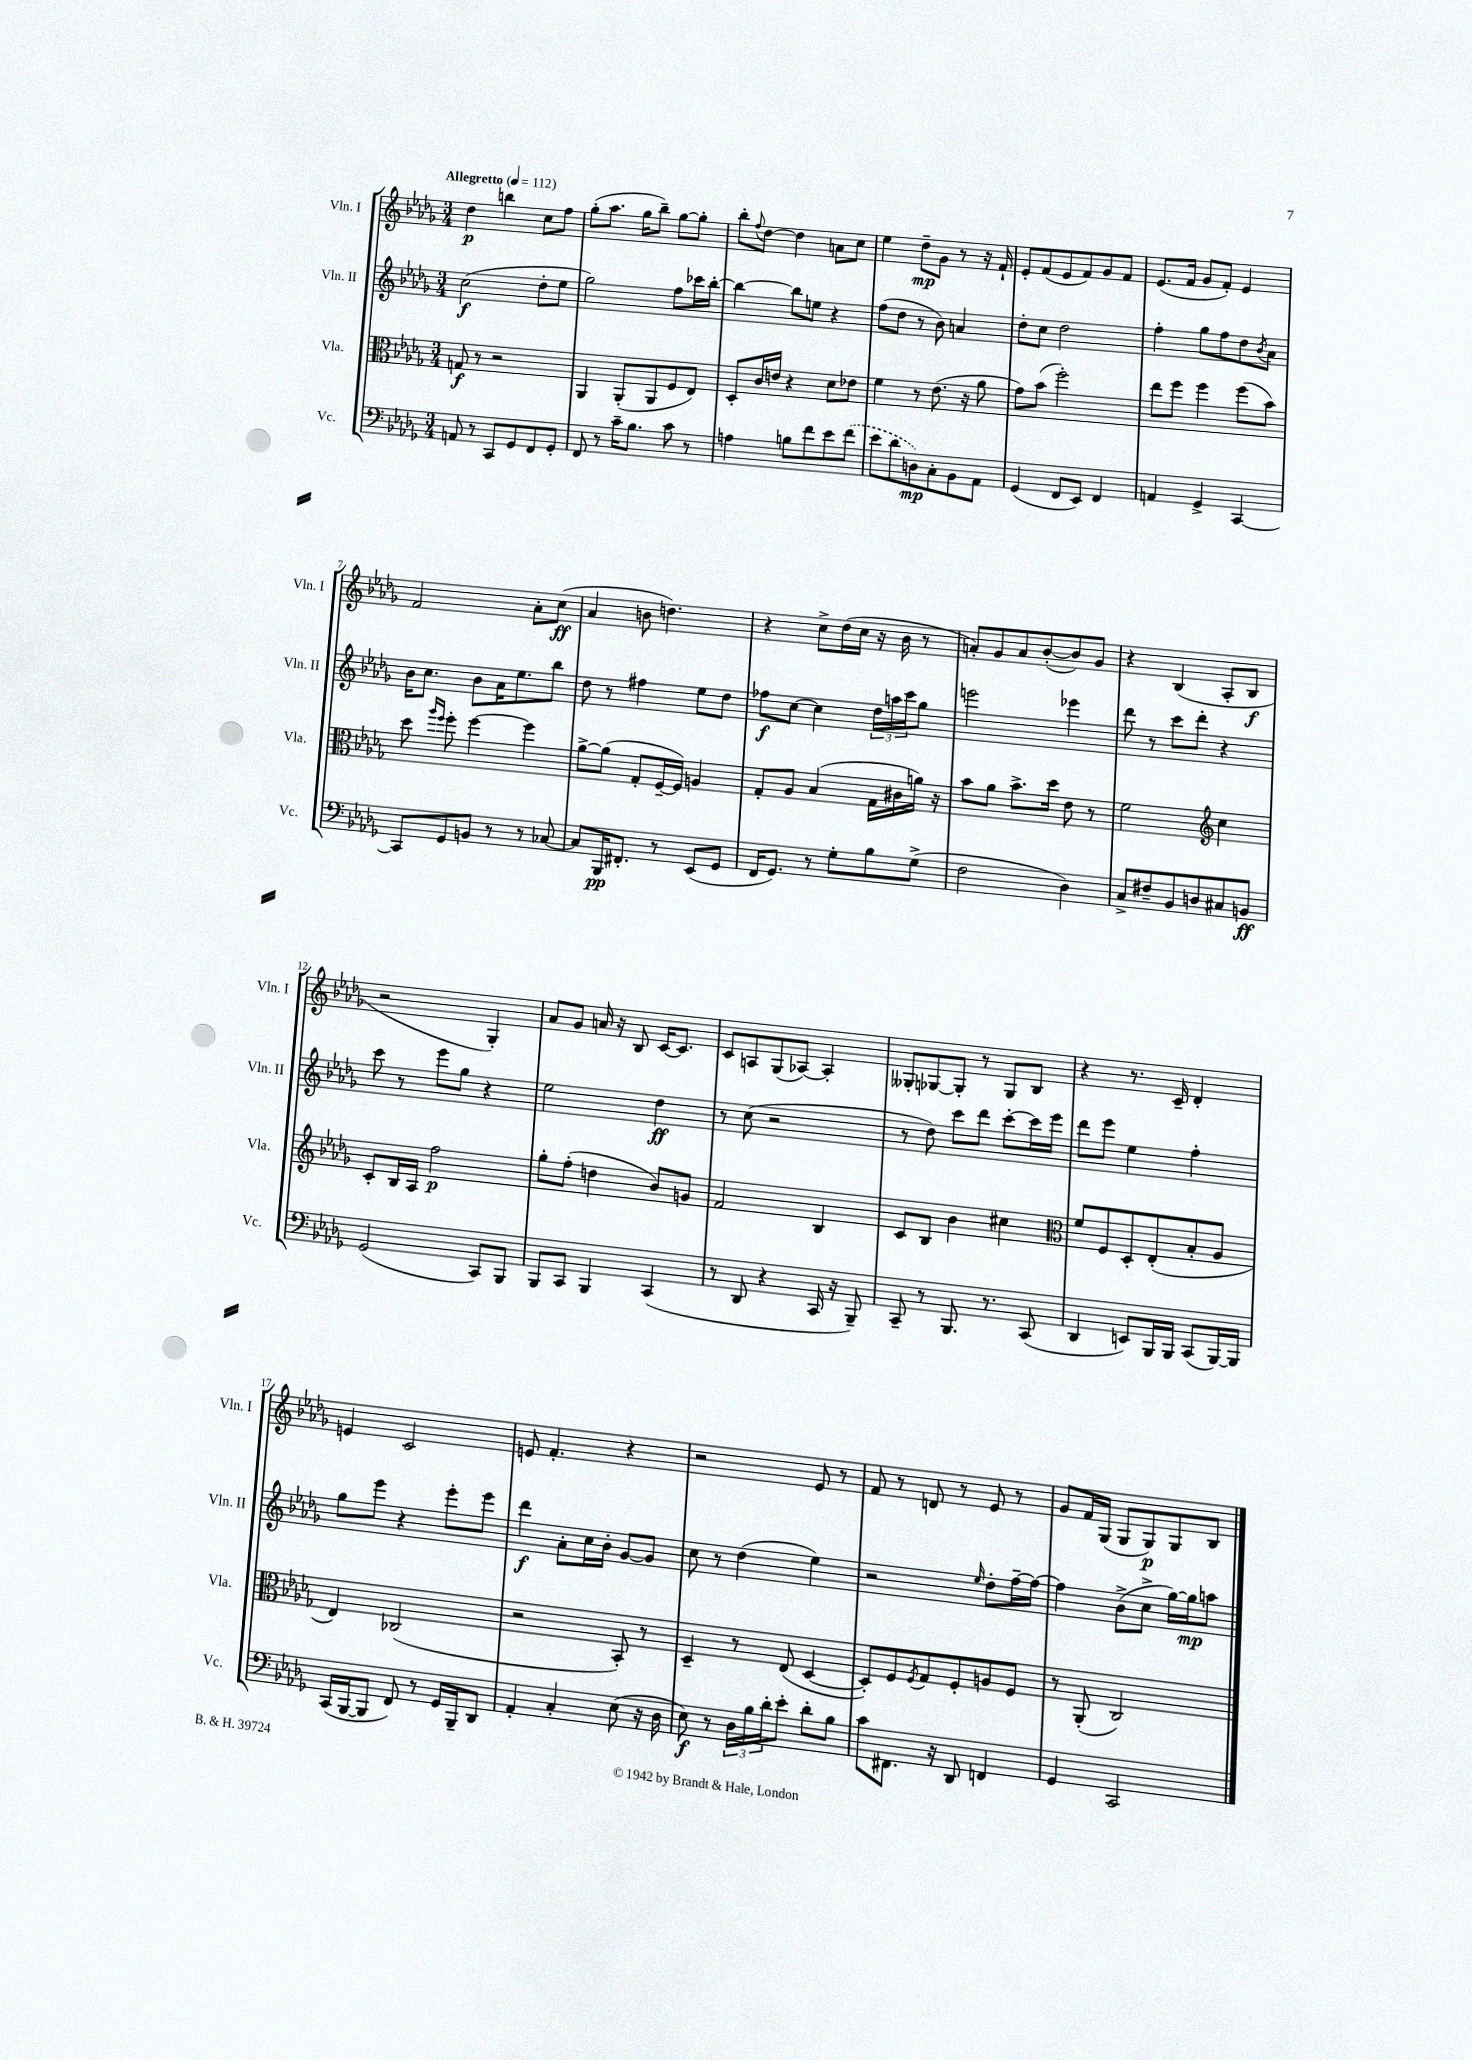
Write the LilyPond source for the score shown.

<<
\new StaffGroup <<
\new Staff = "s0" \with { instrumentName = "Vln. I" shortInstrumentName = "Vln. I" } {
    \clef treble \key des \major \numericTimeSignature \time 3/4 \tempo "Allegretto" 4 = 112
    des''4\p b''4 c''8 f''8 |
    ges''8-.( aes''8. ges''16 bes''8--) ges''8~ ges''8-. |
    bes''8-. \appoggiatura { f''8 } des''8~ des''4 a'8 c''8 |
    ees''4 des''8--\mp ges'8 r8 r16 f'16-! |
    ees'8-. f'8( ees'8 f'8) ges'8 f'8 |
    ees'8.( f'16 ges'8 f'8-.) ees'4 |
    f'2 aes'8-. c''8\ff( |
    aes'4 b'8 d''4.) |
    r4 c''8-> des''16( c''16 r16 bes'16 r8 |
    a'8-.) ges'8 a'8 bes'8~-.( bes'8) ges'8 |
    r4 bes4( aes8-. bes8\f |
    r2 ges4-.) |
    aes'8 ges'8 a'16 r16 bes8 c'16~ c'8. |
    c'8 a8 ges8( aes8~) aes4-. |
    geses8-. ges8~ ges8-. r8 ges8 bes8 |
    r4 r8. c'16-- des'4-. |
    e'4 c'2 |
    e'8 f'4.-. r4 |
    r2 ees'8 r8 |
    f'8 r8 d'8 r8 ees'8 r8 |
    ges'8 f'16 ges16( ges8 ges8\p) ges8 bes8 \bar "|." |
}
\new Staff = "s1" \with { instrumentName = "Vln. II" shortInstrumentName = "Vln. II" } {
    \clef treble \key des \major \numericTimeSignature \time 3/4
    c''2\f( des''8-. ees''8 |
    ges''2) f''8 ces'''16 bes''16~-. |
    bes''4~ bes''8 e''8 r4 |
    f''8( des''8 r8 bes'8) a'4 |
    des''8-. c''8 des''2 |
    f''4-. ges''8 f''8 des''8 \acciaccatura { bes'8 } aes'8 |
    bes'16 c''8. bes'8 aes'16 ees''8. bes''8 |
    des''8 r8 fis''4 ees''8 des''8 |
    fes''8\f c''8~ c''4 \tuplet 3/2 { des''16 a''16 c'''16 } ges''8 |
    e'''2 ees'''4 |
    des'''8 r8 c'''8 des'''8-. r4 |
    c'''8 r8 ees'''8 ges''8 r4 |
    ees''2 des''4\ff |
    r8 c''8( r2 |
    r8 des''8) c'''8 des'''8 c'''8~-. c'''16 ees'''16 |
    des'''8 ees'''8 ees''4 f''4-. |
    ges''8 ees'''8 r4 ees'''8-. ees'''8 |
    des'''4\f aes'8-. c''16 bes'16-. ges'8~ ges'8 |
    c''8 r8 des''4( ees''4) |
    r2 \grace { ees''16 } des''8-. f''16~-- f''16~ |
    f''4 bes'8->( c''8-> ges''16~) ges''16\mp a''8 \bar "|." |
}
\new Staff = "s2" \with { instrumentName = "Vla." shortInstrumentName = "Vla." } {
    \clef alto \key des \major \numericTimeSignature \time 3/4
    g8\f r8 r2 |
    aes,4 aes,8-.( aes,8 f8 ees8) |
    des8-. c'16 e'16 r4 des'8 ees'8 |
    f'4 r8 ees'8.( r16 aes'8 |
    ges'8) bes'8( f''2-.) |
    ees''8 f''8 f''4 f''8( bes'8) |
    des''8 \grace { aes''16 f''16 } f''8-. f''4~ f''4 |
    aes'8~-> aes'8( ges8-. f16~-- f16) a4 |
    ges8-. aes8 bes4( ges16 cis'16 a'16) r16 |
    bes'8 aes'8 bes'8.-> des''16 ees'8 r8 |
    f'2 \clef treble c''4 |
    c'8-. bes16 aes16 f''2\p |
    ges''8-. f''8-.( d''4 bes'8) g'8 |
    f'2 bes4 |
    c'8 bes8 bes'4 cis''4 |
    \clef alto f'8 f8 des8-. ees8-.( bes8-. aes8 |
    ees4) ces2( |
    r2 bes,8-.) r8 |
    des4-- r8 ees8( des4~ |
    des8-.) f8 \acciaccatura { f8 } ges8 f8-. a8 f8 |
    r8 aes,8-.( c2) \bar "|." |
}
\new Staff = "s3" \with { instrumentName = "Vc." shortInstrumentName = "Vc." } {
    \clef bass \key des \major \numericTimeSignature \time 3/4
    a,8 r8 c,8 ges,8 f,8 ges,8-. |
    f,8 r8 c'16-- bes8. c'8 r8 |
    a4 b8 f'8 ees'8 \once \slurDashed f'8( |
    ees'8 des'8 d8\mp) c8-. bes,8 aes,8 |
    ges,4( f,8 ees,8) f,4 |
    a,4 ges,4-> c,4~ |
    c,8 ges,8 b,8 r8 r8 ces8~ |
    ces8 bes,,16\pp fis,8.-. r8 ees,8( ges,8 |
    f,16 ges,8.) r8 ges8-. bes8 ges8->( |
    f2 des4) |
    c8-> fis8-- bes,8 d8 cis8 b,8\ff |
    ges,2( c,8) bes,,8 |
    bes,,8 c,8 bes,,4 c,4( |
    r8 des,8 r4 c,16 r16 bes,,8--) |
    c,8-- r8 bes,,8. r8. c,8( |
    des,4 e,8) bes,,16 bes,,16 c,8( bes,,16~) bes,,16 |
    c,16( bes,,16~ bes,,8 f,8) r8 ges,16 bes,,16-- des,8 |
    aes,4-. c4-. ees8( r16 des16 |
    ees8\f) r8 \tuplet 3/2 { des16 bes16 des'16-. } ees'8-. des'8-. bes8 |
    c'8 fis,8. r16 des,8 f,4 |
    ges,4 c,2 \bar "|." |
}
>>
>>
